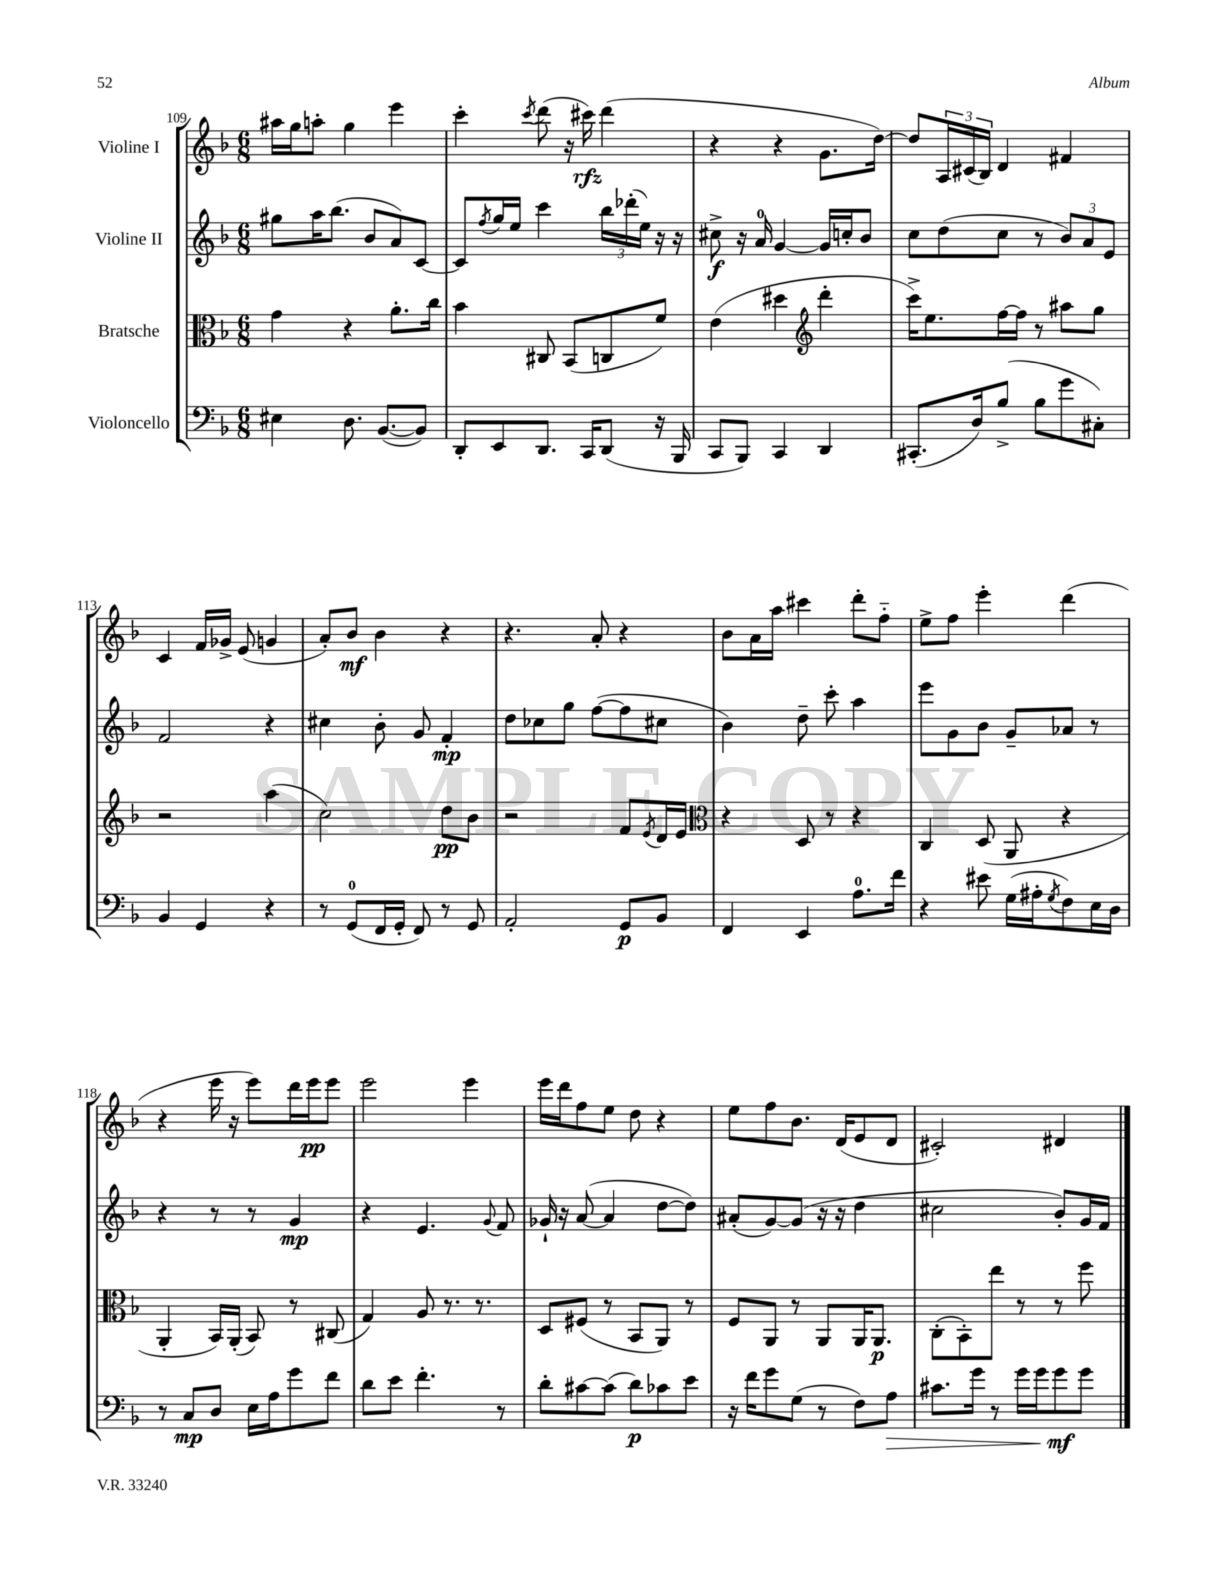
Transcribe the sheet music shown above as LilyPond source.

<<
\new StaffGroup <<
\new Staff = "s0" \with { instrumentName = "Violine I" } {
    \clef treble \key f \major \numericTimeSignature \time 6/8
    ais''16 g''16 a''8-. g''4 e'''4 |
    c'''4-. \acciaccatura { c'''8 } d'''8( r16 cis'''16\rfz) d'''4( |
    r4 r4 g'8. d''16~) |
    d''8 \tuplet 3/2 { a16 cis'16( bes16) } d'4 fis'4 |
    c'4 f'16 ges'16-> e'8( g'4 |
    a'8-.) bes'8\mf bes'4 r4 |
    r4. a'8-. r4 |
    bes'8 a'16 a''16 cis'''4 d'''8-. f''8-_ |
    e''8-> f''8 e'''4-. d'''4( |
    r4 e'''16 r16 e'''8) d'''16 e'''16\pp e'''8 |
    e'''2 e'''4 |
    e'''16 d'''16 f''8 e''8 d''8 r4 |
    e''8 f''8 bes'8. d'16( e'8 d'8 |
    cis'2-.) dis'4 \bar "|." |
}
\new Staff = "s1" \with { instrumentName = "Violine II" } {
    \clef treble \key f \major \numericTimeSignature \time 6/8
    gis''8 a''16 bes''8.( bes'8 a'8) c'8~ |
    c'8 \acciaccatura { f''8 } g''16 e''16 c'''4 \tuplet 3/2 { bes''16 des'''16-.( e''16) } r16 r16 |
    cis''8->\f r16 a'16-0 g'4~ g'16 c''16-. bes'8 |
    c''8 d''8( c''8 r8 \tuplet 3/2 { bes'8) a'8 e'8 } |
    f'2 r4 |
    cis''4 bes'8-. g'8 f'4-.\mp |
    d''8 ces''8 g''8 f''8~( f''8 cis''8 |
    bes'4) d''8-- c'''8-. a''4 |
    e'''8 g'8 bes'8 g'8-- aes'8 r8 |
    r4 r8 r8 g'4\mp |
    r4 e'4. \appoggiatura { g'8 } f'8 |
    ges'16-! r16 a'8~( a'4 d''8~ d''8) |
    ais'8-.( g'8~) g'8( r16 r16 d''4 |
    cis''2 bes'8-.) g'16 f'16 \bar "|." |
}
\new Staff = "s2" \with { instrumentName = "Bratsche" } {
    \clef alto \key f \major \numericTimeSignature \time 6/8
    g'4 r4 a'8.-. c''16 |
    bes'4 cis8 bes,8( c8 f'8) |
    e'4( dis''4 \clef treble d'''4-. |
    c'''16->) e''8. f''16~ f''16 r8 ais''8 g''8 |
    r2 a''4( |
    c''2) d''8\pp bes'8 |
    r2 f'8 \acciaccatura { e'8 } d'16 e'16 |
    \clef alto r4 d8 r8 r4 |
    c4 d8( a,8 r4 |
    a,4-. bes,16) a,16-.( bes,8) r8 cis8( |
    g4) a8 r8. r8. |
    d8 fis8( r8 bes,8 a,8) r8 |
    f8 a,8 r8 a,8 a,16 a,8.\p |
    c8-.( bes,8-.) e''8 r8 r8 f''8 \bar "|." |
}
\new Staff = "s3" \with { instrumentName = "Violoncello" } {
    \clef bass \key f \major \numericTimeSignature \time 6/8
    eis4 d8. bes,8.~( bes,8) |
    d,8-. e,8 d,8. c,16 d,8( r16 bes,,16 |
    c,8 bes,,8) c,4 d,4 |
    cis,8.-.( d16) bes8->( bes8 g'8 cis8-.) |
    bes,4 g,4 r4 |
    r8 g,8-0( f,16 g,16-. f,8) r8 g,8 |
    a,2-. g,8\p bes,8 |
    f,4 e,4 a8.-0 f'16 |
    r4 eis'8 g16( ais16-. \acciaccatura { g8 } f8) e16 d16 |
    r8 c8\mp d8 e16 a16 g'8 f'8 |
    d'8 e'8 f'4.-. r8 |
    d'8-. cis'8~ cis'8( d'8\p) ces'8 e'8 |
    r16 f'16 g'8 g8( r8 f8) a8\> |
    cis'8. g'16 r8 g'16 g'16 g'8\mf\! g'8 \bar "|." |
}
>>
>>
\layout { \context { \Score currentBarNumber = #109 } }
